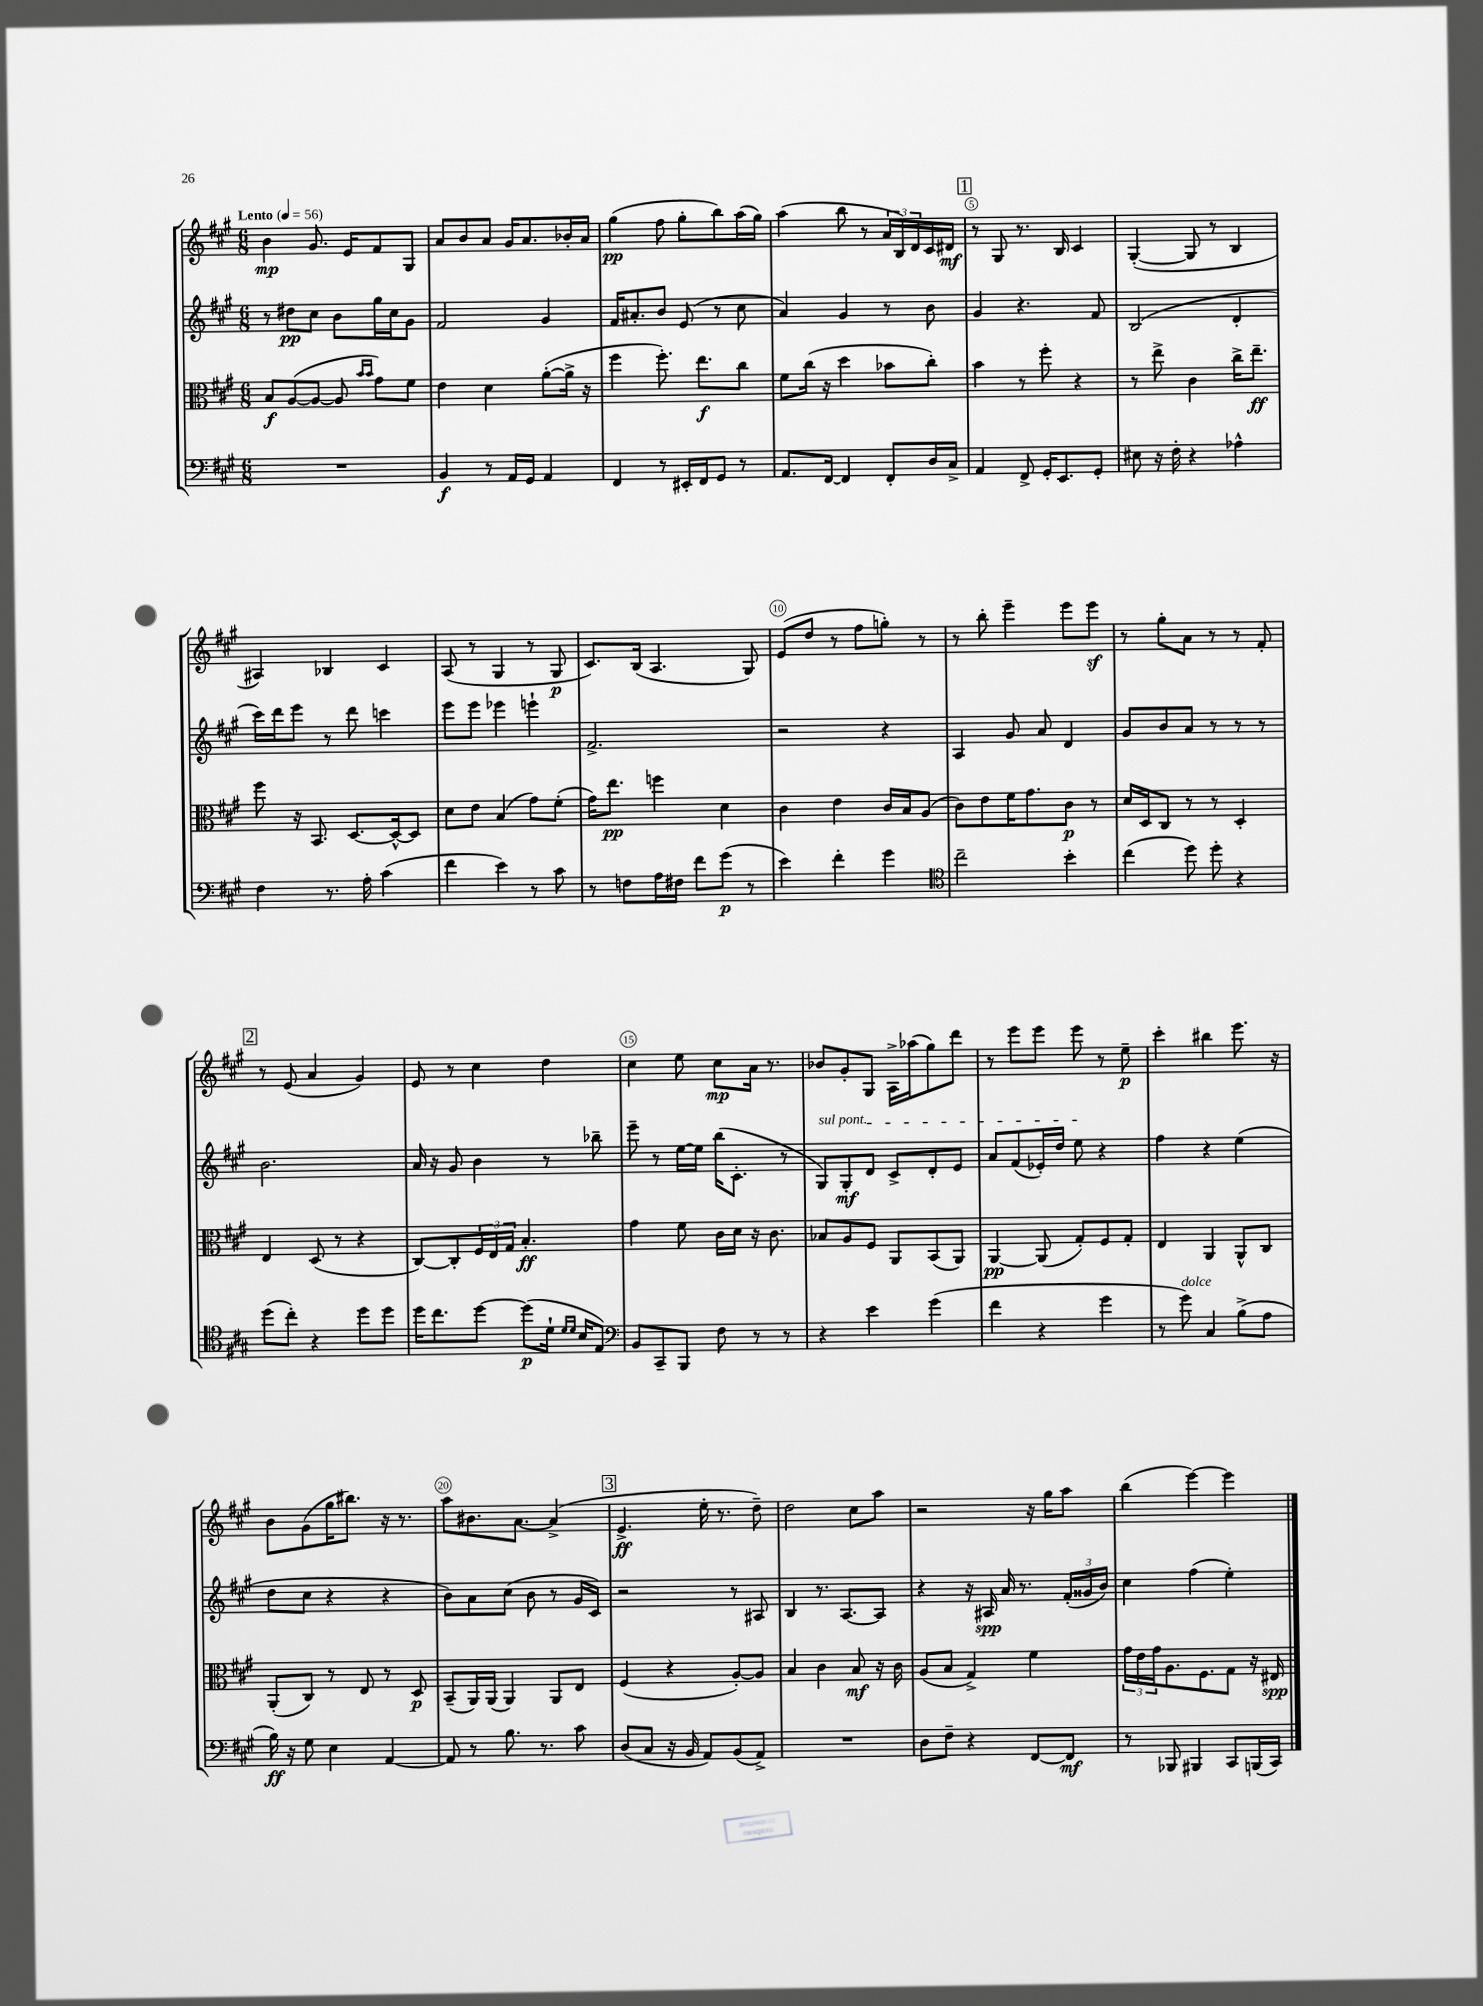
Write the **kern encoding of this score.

**kern	**kern	**kern	**kern
*staff4	*staff3	*staff2	*staff1
*clefF4	*clefC3	*clefG2	*clefG2
*k[f#c#g#]	*k[f#c#g#]	*k[f#c#g#]	*k[f#c#g#]
*M6/8	*M6/8	*M6/8	*M6/8
*MM56	*MM56	*MM56	*MM56
2.r	8B/L	8r	4b\
.	([8A/	8dd#\L	.
.	8A/_J	8cc#\J	8.g#/
.	8A/]	8b\L	.
.	.	.	16e/LK
.	16qqb/LL	.	.
.	16qqb/JJ	.	.
.	8g#\L)	16gg#\L	8f#/
.	.	16cc#\J	.
.	8f#\J	8g#\J	8G#/J
=	=	=	=
4BB/	4e\	2f#/	8a/L
.	.	.	8b/
8r	4d\	.	8a/J
16AA/LL	.	.	16g#/LK
16GG#/JJ	.	.	8.a/
4AA/	([8a'\L	4g#/	.
.	16a^\]Jk	.	16b-'/L
.	16r	.	16a/JJ
=	=	=	=
4FF#/	4ff#\	16f#/LK	(4gg#\
.	.	8.a#'/	.
8r	8.ff#'\)	8b/J	8ff#\
16EE#'/LL	.	(8e/	8gg#'\L
16FF#/J	8.ee\L	.	.
8GG#/J	.	8r	8bb\)
8r	8cc#\J	8cc#\	(16aa\L
.	.	.	16gg#\JJ)
=	=	=	=
8.AA/L	8f#\L	4a/)	(4aa\
.	(16cc#\Jk	.	.
[16FF#/Jk	16r	.	.
4FF#/]	4dd\	4g#/	8bb\
.	.	.	8r
8FF#'/L	8b-\L	8r	24a/LL
.	.	.	24B/)
.	.	.	24d/
16D/L	8cc#'\J)	8b\	16c#/
16C#^/JJ	.	.	16d#/JJ
=	=	=	=
4AA/	4b\	4g#/	8r
.	.	.	8G#/
8FF#^/	8r	4.r	8.r
16GG#'/LK	8ff#'\	.	.
8.EE/	.	.	16B/
.	4r	.	4c#/
8GG#'/J	.	8f#/	.
=	=	=	=
8E#\	8r	(2B/	([4G#'/
16r	8ee^\	.	.
16F#'\	.	.	.
4r	4c#\	.	8G#/]
.	.	.	8r
4A-^^\	16cc#^\LK	4d'/	4B/
.	8.ee~\J	.	.
=	=	=	=
4F#\	8ff#\	16ccc#\LL)	4A#/)
.	.	16ddd\J	.
.	16r	8eee\J	.
.	8.BB/	.	.
8.r	.	8r	4B-/
.	[8.D/L	8ddd\	.
16A'\	.	.	.
(4c#\	.	4ccc\	4c#/
.	16D^^/_k	.	.
.	8D/]J	.	.
=	=	=	=
4f#\	8d\L	8eee\L	(8A/
.	8e\J	8eee\J	8r
4e\)	(4B/	4eee-\	4G#/
8r	8g#\L)	4eee`\	8r
8c#\	(8f#'\J	.	8G#/
=	=	=	=
8r	16g#\LK)	2.f#^/	8.c#/L)
.	8.ee\J	.	.
8F\L	.	.	.
.	.	.	(16B/Jk
16A\L	4ff\	.	4.A/
16F#\JJ	.	.	.
8f#\L	.	.	.
(8g#\J	4d\	.	.
8r	.	.	8G#/)
=	=	=	=
4e\)	4c#\	2r	(8e/L
.	.	.	8dd/J
4f#'\	4e\	.	8r
.	.	.	8ff#\L
4g#\	16c#/LL	4r	8gg'\J)
.	16B/J	.	.
.	(8A/J	.	8r
=	=	=	=
*clefC4	*	*	*
2cc#~\	8c#\L)	4A/	8r
.	8e\	.	8bb'\
.	16f#\K	8g#/	4eee~\
.	8.g#\	.	.
.	.	8a/	.
4b'\	8c#\J	4d/	8eee\L
.	8r	.	8eee\J
=	=	=	=
(4cc#\	16d/LL	8g#/L	8r
.	16D/J	.	.
.	8C#/J	8b/	8gg#'\L
8dd\)	8r	8a/J	8a\J
8dd'\	8r	8r	8r
4r	4D'/	8r	8r
.	.	8r	8f#'/
=	=	=	=
(8dd\L	4E/	2.b\	8r
8cc#'\J)	.	.	(8e/
4r	(8D/	.	4a/
.	8r	.	.
8dd\L	4r	.	4g#/)
8dd\J	.	.	.
=	=	=	=
16dd\LK	[8C#/L)	16a/	8e/
8.cc#\	.	16r	.
.	8C#'/]	8g#/	8r
[8dd\J	24F#/L	4b\	4cc#\
.	24E/	.	.
.	24G#/JJ	.	.
(8dd\]L	4.B'/	.	.
16d`\Jk	.	8r	4dd\
16qqd/LL	.	.	.
16qqd/JJ	.	.	.
16B/LK	.	.	.
8E/J)	.	8bb-~\	.
=	=	=	=
*clefF4	*	*	*
8BB/L	4g#\	8eee~\	4cc#\
8CC#~/	.	8r	.
8BBB/J	8f#\	[16ee\LL	8ee\
.	.	16ee\]JJ	.
8F#\	16c#\LL	(16bb\LK	8cc#\L
.	16d\JJ	8.c#'\J	.
8r	16r	.	16a\Jk
.	8.c#\	.	8.r
8r	.	8r	.
=	=	=	=
4r	8B-/L	8G#/L)	8b-/L
.	8A/	8G#'/	8g#'/
4e\	8F#/J	8d/J	8G#/J
.	8AA/L	8c#^/L	16A^\LL
.	.	.	(16aa-\J
(4g#\	(8BB/	8d'/	8gg#\)
.	8AA/J)	8e/J	8ddd\J
=	=	=	=
4f#\	[4AA/	8a/L	8r
.	.	(8f#/	8eee\L
4r	(8AA/]	16e-'/L)	8eee\J
.	.	16dd/JJ	.
.	8G#'/L)	8ee\	8eee\
4g#\	8F#/	4r	8r
.	8G#'/J	.	8ee~\
=	=	=	=
8r	4E/	4ff#\	4ccc#'\
8g#\)	.	.	.
4C#/	4AA/	4r	4bb#\
(8B^\L	8AA^^/L	(4ee\	8.eee\
8A\J	8C#/J	.	.
.	.	.	16r
=	=	=	=
16B\)	(8AA'/L	8dd\L	8b\L
16r	.	.	.
8G#\	8C#/J)	8cc#\J	(8g#\
4E\	8r	4r	16gg#\K
.	.	.	8.bb#\J)
.	8E/	.	.
[4AA/	8r	4r	16r
.	.	.	8.r
.	8D/	.	.
=	=	=	=
8AA/]	(8BB~/L	8b\L)	8aa\L
8r	16AA/L)	8a\	8.b#\
.	(16AA/JJ	.	.
8.B\	4AA/)	(8cc#\J	.
.	.	.	[8.a\J
.	.	8b\	.
8.r	.	.	.
.	8AA/L	8r	(4a^/]
8c#\	8E/J	16g#/LL	.
.	.	16c#/JJ)	.
=	=	=	=
(8D/L	(4F#/	2r	4.e^/
8C#/J	.	.	.
16r	4r	.	.
16BB/	.	.	.
8AA/L)	.	.	16ee'\
.	.	.	8.r
(8BB/	[8A'/L)	8r	.
8AA^/J)	8A/]J	8A#/	8dd~\)
=	=	=	=
2.r	4B/	4B/	2dd\
.	4c#\	8.r	.
.	.	[8.A/L	.
.	8B/	.	8cc#\L
.	16r	8A/]J	8aa\J
.	16c#\	.	.
=	=	=	=
8D\L	(8A/L	4r	2r
8F#~\J	8B/J	.	.
4r	4G#^/)	16r	.
.	.	16A#/	.
.	.	16a/	.
.	.	8.r	.
[8FF#/L	4f#\	.	16r
.	.	.	16gg#\LK
8FF#/]J	.	(24f#'/LL	8aa\J
.	.	24g##/	.
.	.	24b/JJ)	.
=	=	=	=
8r	24g#\LL	4cc#\	(4bb\
.	24e\	.	.
.	24g#\J	.	.
8BBB-/	8.A\	.	.
4BBB#/	.	(4ff#\	[4eee\)
.	8.F#\	.	.
8CC#/L	8G#\J	4ee'\)	4eee\]
(16BBB/L	16r	.	.
16CC#/JJ)	16E#/	.	.
==	==	==	==
*-	*-	*-	*-
